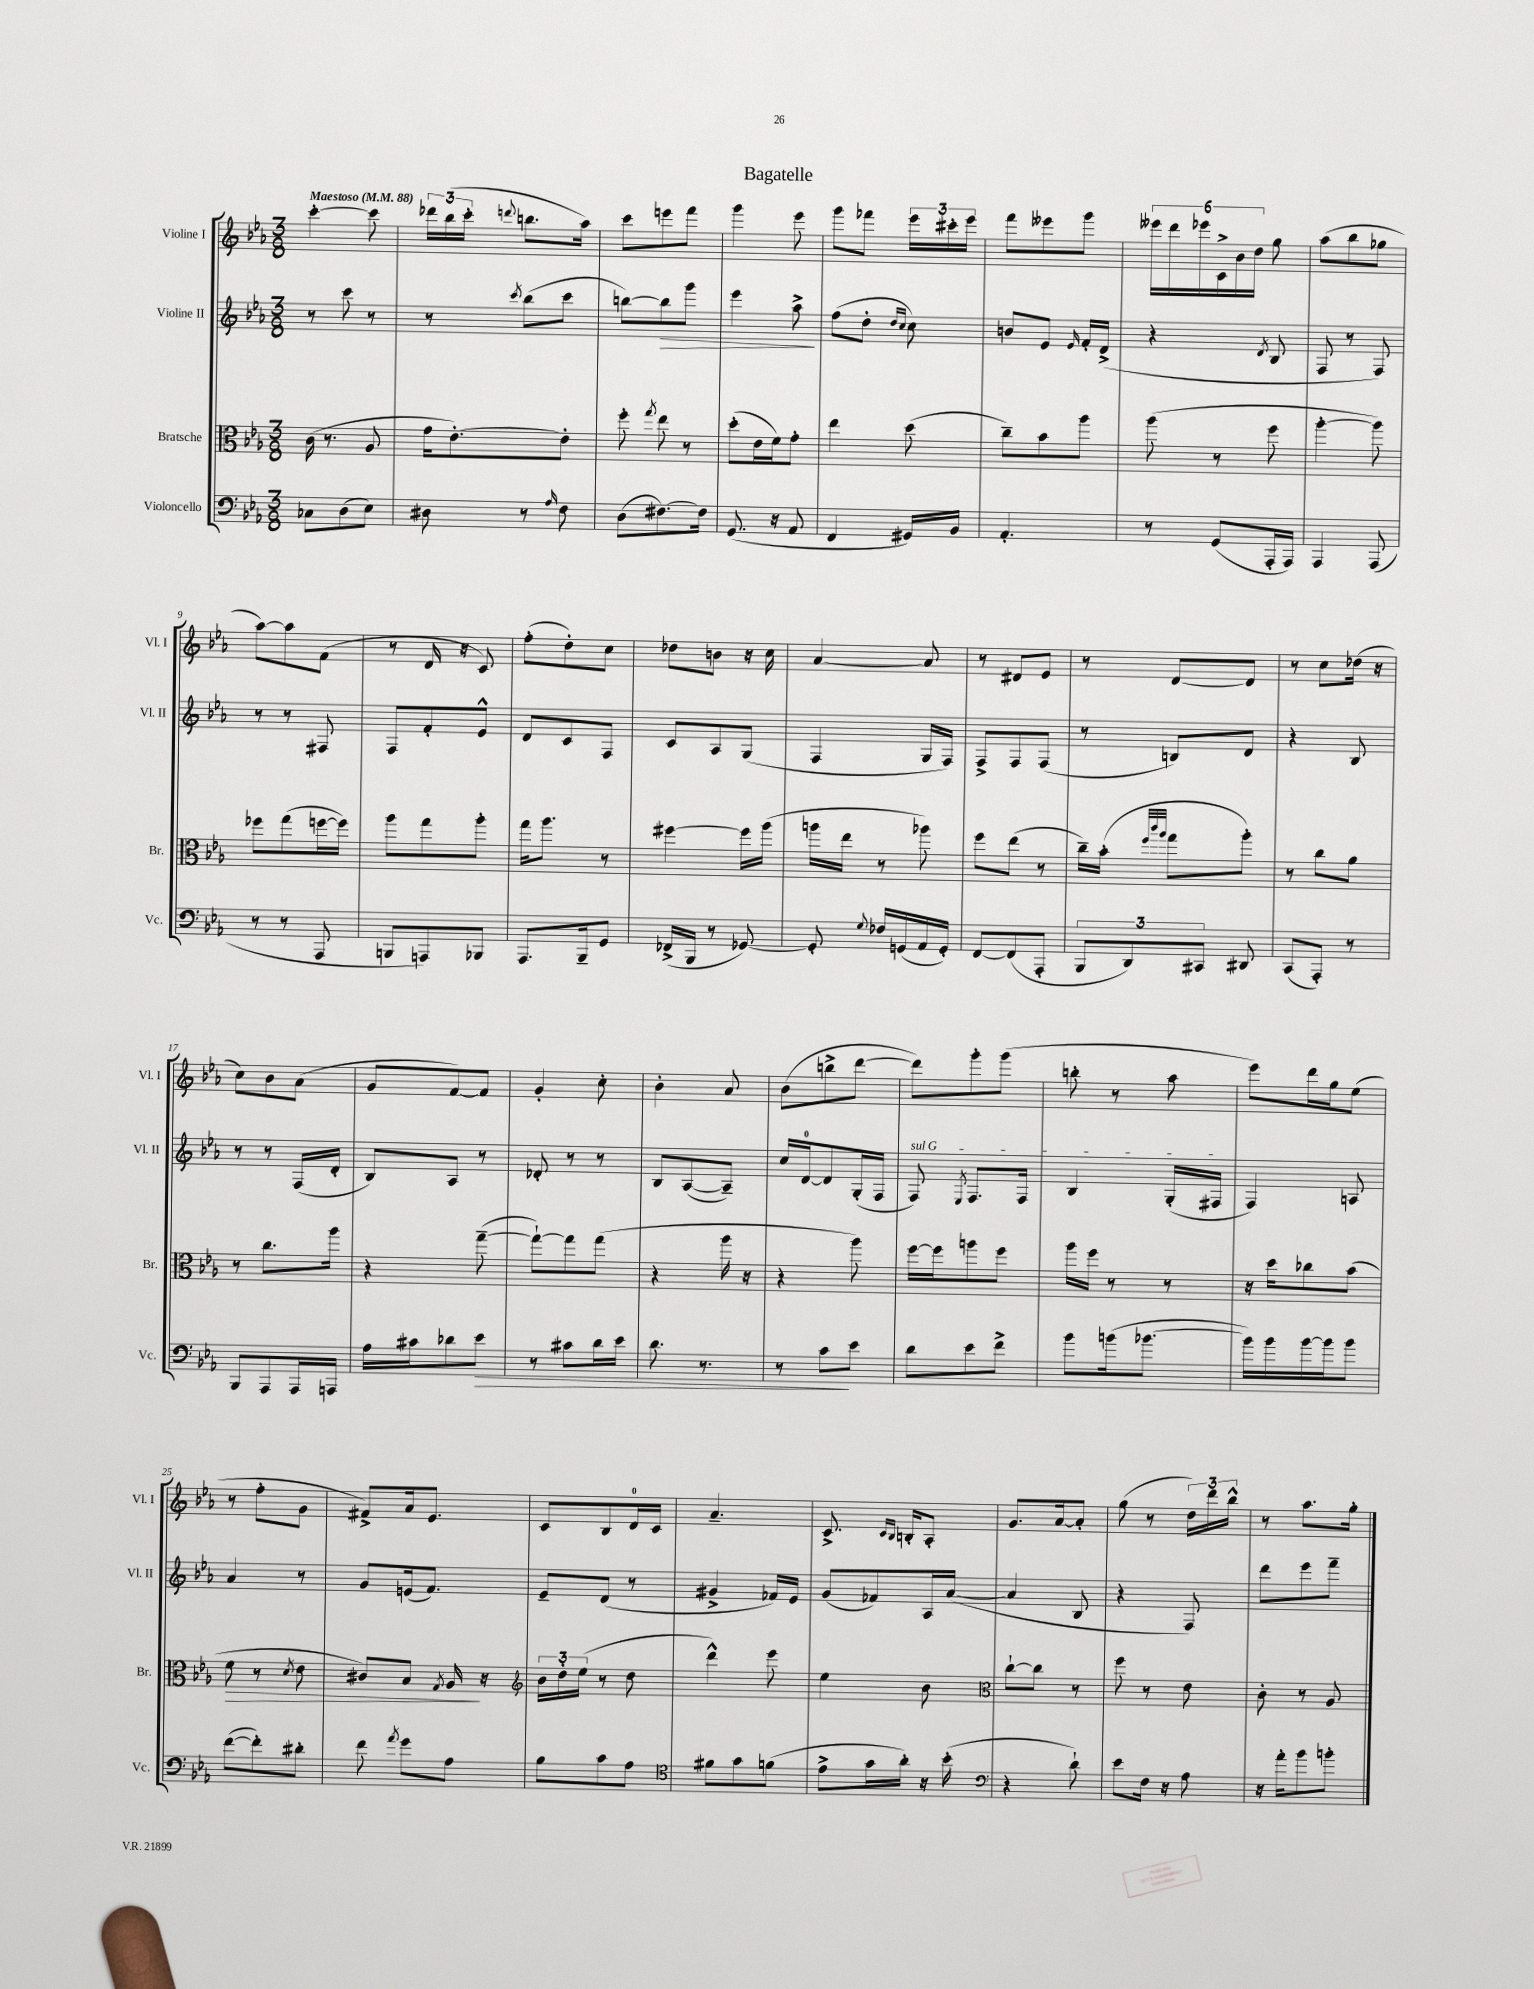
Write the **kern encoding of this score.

**kern	**kern	**kern	**kern
*staff4	*staff3	*staff2	*staff1
*clefF4	*clefC3	*clefG2	*clefG2
*k[b-e-a-]	*k[b-e-a-]	*k[b-e-a-]	*k[b-e-a-]
*M3/8	*M3/8	*M3/8	*M3/8
*MM88	*MM88	*MM88	*MM88
8C-	(16c	8r	[4ccc'
.	8.r	.	.
(8D	.	8ccc	.
8E-)	8A-	8r	8ccc]
=	=	=	=
8D#	16g	8r	24ddd-
.	.	.	(24bb-
.	[8.e-')	.	.
.	.	.	24ccc'
.	.	8qccc	8qqddd
8r	.	(8bb-	8.bb
16qqA-	.	.	.
8F	8e-']	8ccc	.
.	.	.	16aa-)
=	=	=	=
(8D	8ff'	[8bb)	8ccc
.	8qgg	.	.
[8.F#)	8ee-	8bb]	8eee
.	8r	8ggg	8fff
16F#]	.	.	.
=	=	=	=
(8.GG	(8dd'	4eee-	4ggg
.	16e-	.	.
16r	16f)	.	.
8AA-	8g'	8aa-^	8eee-
=	=	=	=
4FF	4ee-	(8ff	8ggg
.	.	8dd'	8fff-
.	.	16qqdd	.
.	.	16qqcc	.
16GG#)	(8dd	8cc)	24eee-
.	.	.	24ccc#'
16BB-	.	.	.
.	.	.	24eee-
=	=	=	=
4.AA-'	8cc~)	8b	8fff
.	8b-	8e-	8eee--
.	.	16qqe-	.
.	8aa-	16f'	8ggg
.	.	(16d^	.
=	=	=	=
8r	(8aa-	4r	24eee--
.	.	.	24ddd
.	.	.	24eee-
(8GG	8r	.	24c^
.	.	.	24b-
.	.	.	24dd
.	.	8qd	.
16AAA-'	8ff	8B-	8gg
16AAA-)	.	.	.
=	=	=	=
4AAA-	[4aa-'	8F	(8aa-
.	.	8r	8bb-
(8AAA-	8aa-])	8F)	8gg-
=	=	=	=
8r	8ff-	8r	[8aa-)
8r	(8gg	8r	8aa-]
8AAA-	[16ff	8F#	(8f
.	16ff])	.	.
=	=	=	=
8BBB	8aa-	8F	8r
8AAA)	8gg	8f'	16d
.	.	.	16r
8BBB-	8aa-'	8e-^^	8c)
=	=	=	=
8.AAA-	16gg	8d	(8ff'
.	8.aa-	.	.
.	.	8c	8dd')
16BBB-~	.	.	.
8GG	8r	8F	8cc
=	=	=	=
(16FF-^	[4ff#	8c	8dd-
16BBB-	.	.	.
8r	.	8A-	8b
[8GG-)	16ff#]	(8G	16r
.	(16aa-	.	16cc
=	=	=	=
8GG-']	16aa	4F	[4a-
.	16ee-	.	.
8qqG	.	.	.
16F-	8r	.	.
(16GG	.	.	.
16AA-	8aa-)	16G	8a-]
16GG')	.	16F)	.
=	=	=	=
[8FF	8ff	8F^	8r
(8FF]	(8ee-	8F	8d#
8AAA-'	8r	(8F	8e-
=	=	=	=
12BBB-	16cc~)	8r	8r
.	(16b-'	.	.
12DD)	.	.	.
.	32qqff	.	.
.	32qqccc	.	.
.	32qqaa-	.	.
.	8gg	8B)	[8d
12CC#	.	.	.
8DD#	8aa-')	8d	8d]
=	=	=	=
(8CC	8r	4r	8r
8AAA-')	8cc	.	8cc
8r	8a-	8B-	(16dd-
.	.	.	16r
=	=	=	=
8BBB-	8r	8r	8cc)
8AAA-	8.cc	8r	8b-
16AAA-	.	(16F	(8a-
16AAA	16aa-	16d'	.
=	=	=	=
16A-	4r	8B-)	8g
16c#	.	.	.
8d-	.	8A-	[8f)
8e-	([8gg~	8r	8f]
=	=	=	=
8r	8gg`_)	8d-'	4g'
8c#	8gg]	8r	.
16d	(8gg	8r	8cc'
16e-	.	.	.
=	=	=	=
8.d	4r	8B-	4b-'
.	.	([8A-	.
8.r	.	.	.
.	16aa-	8A-~])	8a-
.	16r	.	.
=	=	=	=
8r	4r	16cc	(8b-
.	.	[16d	.
8c	.	8d]	8bb^
8e-	8aa-)	(16G'	[8ddd
.	.	16F	.
=	=	=	=
8d	[16ff	8F)	8ddd])
.	16ff]	.	.
.	.	8qE-	.
8e-	8aa	8.F	8ggg'
8f^	8ff	.	(8ggg
.	.	16F	.
=	=	=	=
8b-	16aa-	4B-	8bb'
.	16ff	.	.
(16b	8r	.	8r
[8.b-	.	.	.
.	8r	(16G'	8aa-
.	.	16F#	.
=	=	=	=
16b-])	16r	4F)	8eee-)
16b-	16dd	.	.
[16b-	8cc-	.	16ddd
16b-]	.	.	16gg
8b-	(8b-	8A	(8ee-
=	=	=	=
([8f	8f	4a-	8r
8f'])	8r	.	8ff'
.	8qd	.	.
8d#'	8e-	8r	8g
=	=	=	=
8f	8c#)	8g	8f#^)
8qa-	.	.	.
8g	8B-	(16e	16a-
.	.	8.f)	8.e-
.	8qG	.	.
8A-	16A-	.	.
.	16r	.	.
=	=	=	=
*	*clefG2	*	*
8B-	24b-	8e-~	8c
.	24dd'	.	.
.	(24ee-	.	.
8c	8r	(8d	8B-
8A-	8dd	8r	16d
.	.	.	16c
=	=	=	=
*clefC4	*	*	*
8f#	4ddd^^)	4g#^	4.a-~
8g	.	.	.
(8f	8eee-	16f-)	.
.	.	16e-	.
=	=	=	=
8e-^	4ee-	(8g	8.c^
16g	.	8f-)	.
.	.	.	16qqc
.	.	.	16qqB-
16a-')	.	.	16B'
16r	8b-	16A-	8A-'
(16b-'	.	([16a-	.
=	=	=	=
*clefF4	*clefC3	*	*
4r	[8cc`	4a-]	8.g
.	8cc]	.	.
.	.	.	[16a-
8d`)	8r	8B-	8a-']
=	=	=	=
8e-	8ff	4r	(8gg
16F	8r	.	8r
16r	.	.	.
8A-	8e-	8F)	24dd)
.	.	.	24ddd
.	.	.	24bb-^^
=	=	=	=
16r	8c'	8ddd	8r
16a-'	.	.	.
8b-	8r	8eee-	8.aa-
8b'	8A-	8fff~	.
.	.	.	16gg'
==	==	==	==
*-	*-	*-	*-
